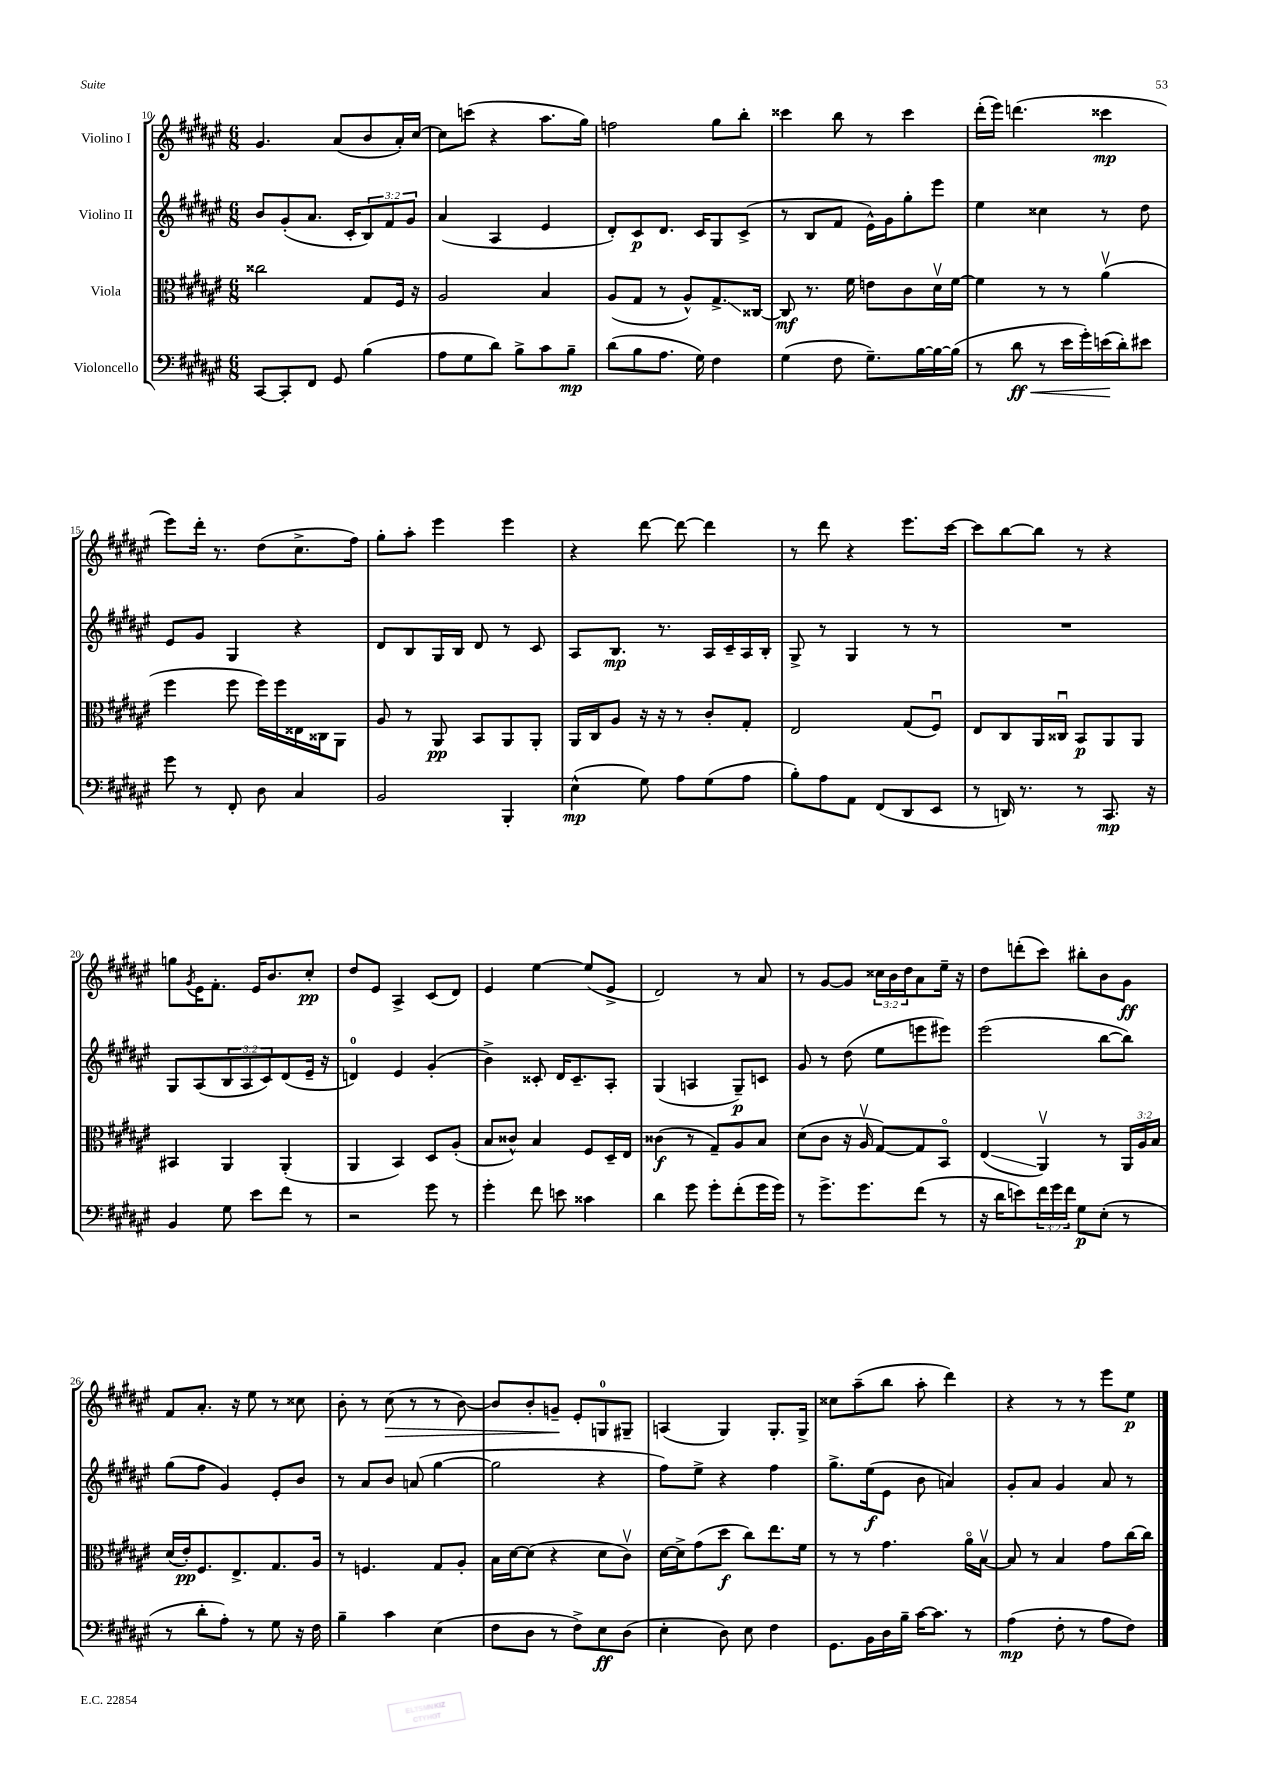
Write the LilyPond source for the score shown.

<<
\new StaffGroup <<
\new Staff = "s0" \with { instrumentName = "Violino I" } {
    \clef treble \key fis \major \numericTimeSignature \time 6/8 \override Staff.TupletNumber.text = #tuplet-number::calc-fraction-text
    gis'4. ais'8( b'8 ais'16-.) cis''16~ |
    cis''8 c'''8( r4 ais''8. gis''16) |
    f''2 gis''8 b''8-. |
    cisis'''4 b''8 r8 cisis'''4 |
    dis'''16-.( eis'''16) d'''4.( cisis'''4\mp |
    eis'''8) dis'''16-. r8. dis''8( cis''8.-> fis''16) |
    gis''8-. ais''8-. eis'''4 eis'''4 |
    r4 dis'''8~ dis'''8~ dis'''4 |
    r8 dis'''8 r4 eis'''8. cis'''16~ |
    cis'''8 b''8~ b''8 r8 r4 |
    g''8 \acciaccatura { gis'8 } eis'16 fis'8.-. eis'16 b'8. cis''8-.\pp |
    dis''8 eis'8 ais4-> cis'8( dis'8) |
    eis'4 eis''4~ eis''8( eis'8-> |
    dis'2) r8 ais'8 |
    r8 gis'8~ gis'8 \tuplet 3/2 { cisis''16 b'16 dis''16 } ais'8 eis''16-- r16 |
    dis''8 d'''8-.( cis'''8) bis''8-. b'8 gis'8\ff |
    fis'8 ais'8.-. r16 eis''8 r8 cisis''8 |
    b'8-. r8 cis''8\>( r8 r8 b'8~) |
    b'8 b'8-. g'8--\! eis'8-. g8-0 gis8-- |
    a4( gis4) gis8.-. gis16-> |
    cisis''8 ais''8--( b''8 ais''8-. dis'''4) |
    r4 r8 r8 eis'''8 eis''8\p \bar "|." |
}
\new Staff = "s1" \with { instrumentName = "Violino II" } {
    \clef treble \key fis \major \numericTimeSignature \time 6/8 \override Staff.TupletNumber.text = #tuplet-number::calc-fraction-text
    b'8 gis'8-.( ais'8. cis'16-. \tuplet 3/2 { b8) fis'8 gis'8 } |
    ais'4( ais4 eis'4 |
    dis'8-.) cis'8\p dis'8. cis'16 gis8 cis'8->( |
    r8 b8 fis'8 eis'16-^) gis'16 gis''8-. eis'''8 |
    eis''4 cisis''4 r8 dis''8 |
    eis'8 gis'8 gis4 r4 |
    dis'8 b8 gis16 b16 dis'8 r8 cis'8 |
    ais8 b8.\mp r8. ais16 cis'16-- ais16 b16-. |
    gis8-> r8 gis4 r8 r8 |
    R2. |
    gis8 ais8( \tuplet 3/2 { b8 ais8 cis'8) } dis'8( eis'16-- r16 |
    d'4-0) eis'4 gis'4-.( |
    b'4->) cisis'8-. dis'16 cisis'8.-- ais8-. |
    gis4( a4 gis8--\p) c'8 |
    gis'8 r8 dis''8( eis''8 e'''8 eis'''8) |
    eis'''2( b''8~ b''8) |
    gis''8( fis''8 gis'4) eis'8-. b'8 |
    r8 ais'8 b'8 a'8( gis''4~ |
    gis''2 r4 |
    fis''8) eis''8-> r4 fis''4 |
    gis''8.-> eis''16\f( eis'8 b'8 a'4) |
    gis'8-. ais'8 gis'4 ais'8 r8 \bar "|." |
}
\new Staff = "s2" \with { instrumentName = "Viola" } {
    \clef alto \key fis \major \numericTimeSignature \time 6/8 \override Staff.TupletNumber.text = #tuplet-number::calc-fraction-text
    cisis''2 gis8 fis16 r16 |
    ais2 b4 |
    ais8( gis8 r8 ais8-^) gis8.->\glissando cisis16~ |
    cisis8\mf r8. fis'16 e'8 cis'8 dis'16\upbow fis'16~ |
    fis'4 r8 r8 ais'4\upbow( |
    fis''4 fis''8 fis''16) fis''16 eisis16 cisis16 ais,8 |
    ais8 r8 ais,8\pp b,8 ais,8 ais,8-. |
    ais,16 cis16 ais8 r16 r16 r8 cis'8-. gis8-. |
    eis2 gis8( fis8\downbow) |
    eis8 cis8 ais,16 cisis16\downbow b,8\p ais,8 ais,8 |
    bis,4 ais,4 ais,4-.( |
    ais,4 b,4) dis8 ais8-.( |
    b8 cisis'8-^) b4 fis8 dis16-- eis16 |
    cisis'4\f( r8 gis8--) ais8 b8 |
    dis'8( cis'8 r16 ais16\upbow gis8~) gis8 b,8\flageolet |
    eis4\glissando( ais,4\upbow) r8 \tuplet 3/2 { ais,16 ais16 b16 } |
    dis'16( eis'16-.\pp) fis8. eis8.-> gis8. ais16 |
    r8 f4. gis8 ais8-. |
    b16 dis'16~ dis'8( r4 dis'8 cis'8\upbow) |
    dis'16~ dis'16-> gis'8( dis''8\f cis''8) eis''8. fis'16 |
    r8 r8 gis'4. ais'16\flageolet b16~\upbow |
    b8 r8 b4 gis'8 cis''16~ cis''16 \bar "|." |
}
\new Staff = "s3" \with { instrumentName = "Violoncello" } {
    \clef bass \key fis \major \numericTimeSignature \time 6/8 \override Staff.TupletNumber.text = #tuplet-number::calc-fraction-text
    cis,8~ cis,8-. fis,8 gis,8 b4( |
    ais8 gis8 dis'8) b8-> cis'8 b8--\mp |
    dis'8( b8 ais8. gis16) fis4 |
    gis4( fis8 gis8.--) b16~ b16~ b16( |
    r8 dis'8\ff\< r8 eis'16 gis'16-.) e'16\!( dis'16-.) eis'8 |
    gis'8 r8 fis,8-. dis8 cis4 |
    b,2 b,,4-. |
    eis4-^\mp( gis8) ais8 gis8( ais8 |
    b8-.) ais8 ais,8 fis,8( dis,8 eis,8 |
    r8 d,16) r8. r8 cis,8.\mp r16 |
    b,4 gis8 eis'8 fis'8 r8 |
    r2 gis'8 r8 |
    gis'4-. fis'8 e'8 cisis'4 |
    dis'4 gis'8 gis'8-. fis'8-.( gis'16 gis'16) |
    r8 gis'8.-> gis'8. fis'8( r8 |
    r16 dis'16 e'8) \tuplet 3/2 { fis'16 gis'16 fis'16 } gis8\p eis8-.( r8 |
    r8 dis'8-. ais8-.) r8 gis8 r16 fis16 |
    b4-- cis'4 eis4( |
    fis8 dis8 r8 fis8->) eis8\ff dis8( |
    eis4-. dis8) eis8 fis4 |
    gis,8. b,16 dis16 b16-- cis'16~ cis'8. r8 |
    ais4\mp( fis8-. r8 ais8 fis8) \bar "|." |
}
>>
>>
\layout { \context { \Score currentBarNumber = #10 } }
